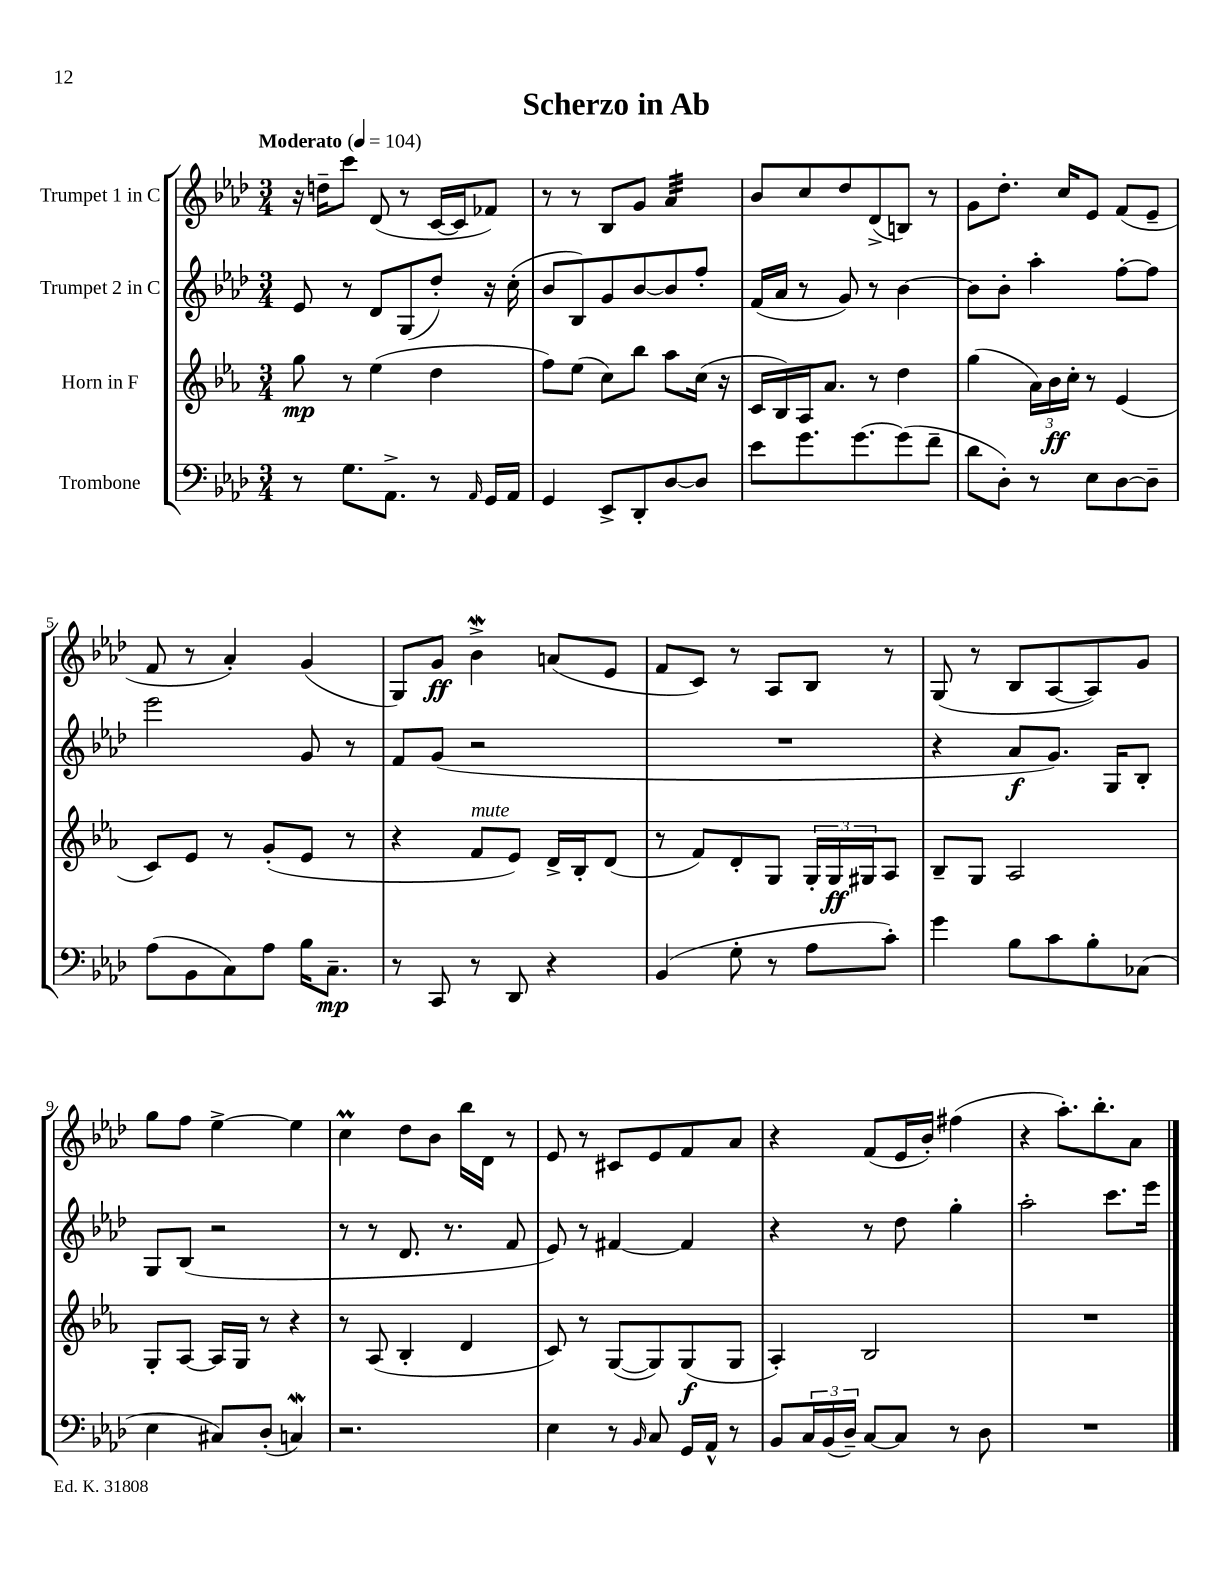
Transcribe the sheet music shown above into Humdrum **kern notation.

**kern	**kern	**kern	**kern
*staff4	*staff3	*staff2	*staff1
*clefF4	*clefG2	*clefG2	*clefG2
*k[b-e-a-d-]	*k[b-e-a-]	*k[b-e-a-d-]	*k[b-e-a-d-]
*M3/4	*M3/4	*M3/4	*M3/4
*MM104	*MM104	*MM104	*MM104
8r	8gg\	8e-/	16r
.	.	.	16dd~\LK
8.G\L	8r	8r	8ccc\J
.	(4ee-\	8d-/L	(8d-/
8.AA-^\J	.	.	.
.	.	(8G/	8r
8r	4dd\	8dd-'/J)	[16c/LL
.	.	.	16c/]J
16qqAA-/	.	.	.
16GG/LL	.	16r	8f-/J)
16AA-/JJ	.	(16cc'\	.
=	=	=	=
4GG/	8ff\L)	8b-/L	8r
.	(8ee-\J	8B-/)	8r
8EE-^/L	8cc\L)	8g/	8B-/L
8DD-'/	8bb-\J	[8b-/	8g/J
[8D-/	8aa-\L	8b-/]	4a-/
8D-/]J	(16cc\Jk	8ff'/J	.
.	16r	.	.
=	=	=	=
8e-\L	16c/LL	(16f/LL	8b-/L
.	16B-/)	16a-/JJ	.
8.g\	16A-/J	8r	8cc/
.	8.a-/J	.	.
.	.	8g/)	8dd-/
[8.g\	.	.	.
.	8r	8r	(8d-^/
(8g\]	4dd\	[4b-\	8B/J)
8f~\J	.	.	8r
=	=	=	=
8d-\L	(4gg\	8b-\]L	8g\L
8D-'\J)	.	8b-'\J	8.dd-'\J
8r	24a-\LL)	4aa-'\	.
.	24b-\	.	.
.	.	.	16cc/LK
.	24cc'\JJ	.	.
8E-\L	8r	.	8e-/J
[8D-\	(4e-/	[8ff'\L	(8f/L
8D-~\]J	.	8ff\]J	8e-~/J
=	=	=	=
(8A-\L	8c/L)	2eee-\	8f/
8BB-\	8e-/J	.	8r
8C\)	8r	.	4a-'/)
8A-\J	(8g'/L	.	.
16B-\LK	8e-/J	8g/	(4g/
8.C~\J	.	.	.
.	8r	8r	.
=	=	=	=
8r	4r	8f/L	8G/L)
8CC/	.	(8g/J	8g/J
8r	8f/L	2r	4b-^\
8DD-/	8e-/J)	.	.
4r	16d^/LL	.	(8a/L
.	16B-'/J	.	.
.	(8d/J	.	8e-/J
=	=	=	=
(4BB-/	8r	2.r	8f/L
.	8f/L)	.	8c/J)
8G'\	8d'/	.	8r
8r	8G/J	.	8A-/L
8A-\L	24G'/LL	.	8B-/J
.	24G/	.	.
.	24G#/J	.	.
8c'\J)	8A-/J	.	8r
=	=	=	=
4g\	8B-~/L	4r	(8G/
.	8G/J	.	8r
8B-\L	2A-/	8a-/L	8B-/L
8c\	.	8.g/J)	[8A-/
8B-'\	.	.	8A-/])
.	.	16G/LK	.
(8C-\J	.	8B-'/J	8g/J
=	=	=	=
4E-\	8G'/L	8G/L	8gg\L
.	[8A-/J	(8B-/J	8ff\J
8C#/L)	16A-/]LL	2r	[4ee-^\
.	16G/JJ	.	.
(8D-'/J	8r	.	.
4C/)	4r	.	4ee-\]
=	=	=	=
2.r	8r	8r	4cc\
.	(8A-/	8r	.
.	4B-'/	8.d-/	8dd-\L
.	.	.	8b-\J
.	.	8.r	.
.	4d/	.	16bb-\LL
.	.	.	16d-\JJ
.	.	8f/	8r
=	=	=	=
4E-\	8c/)	8e-/)	8e-/
.	8r	8r	8r
8r	([8G/L	[4f#/	8c#/L
16qqBB-/	.	.	.
8C/	8G/])	.	8e-/
16GG/LL	(8G/	4f#/]	8f/
16AA-^^/JJ	.	.	.
8r	8G/J	.	8a-/J
=	=	=	=
8BB-/L	4A-'/)	4r	4r
24C/L	.	.	.
(24BB-/	.	.	.
24D-~/JJ)	.	.	.
[8C/L	2B-/	8r	(8f/L
8C/]J	.	8dd-\	16e-/L
.	.	.	16b-'/JJ)
8r	.	4gg'\	(4ff#\
8D-\	.	.	.
=	=	=	=
2.r	2.r	2aa-'\	4r
.	.	.	8.aa-'\L)
.	.	.	8.bb-'\
.	.	8.ccc\L	.
.	.	.	8a-\J
.	.	16eee-\Jk	.
==	==	==	==
*-	*-	*-	*-
